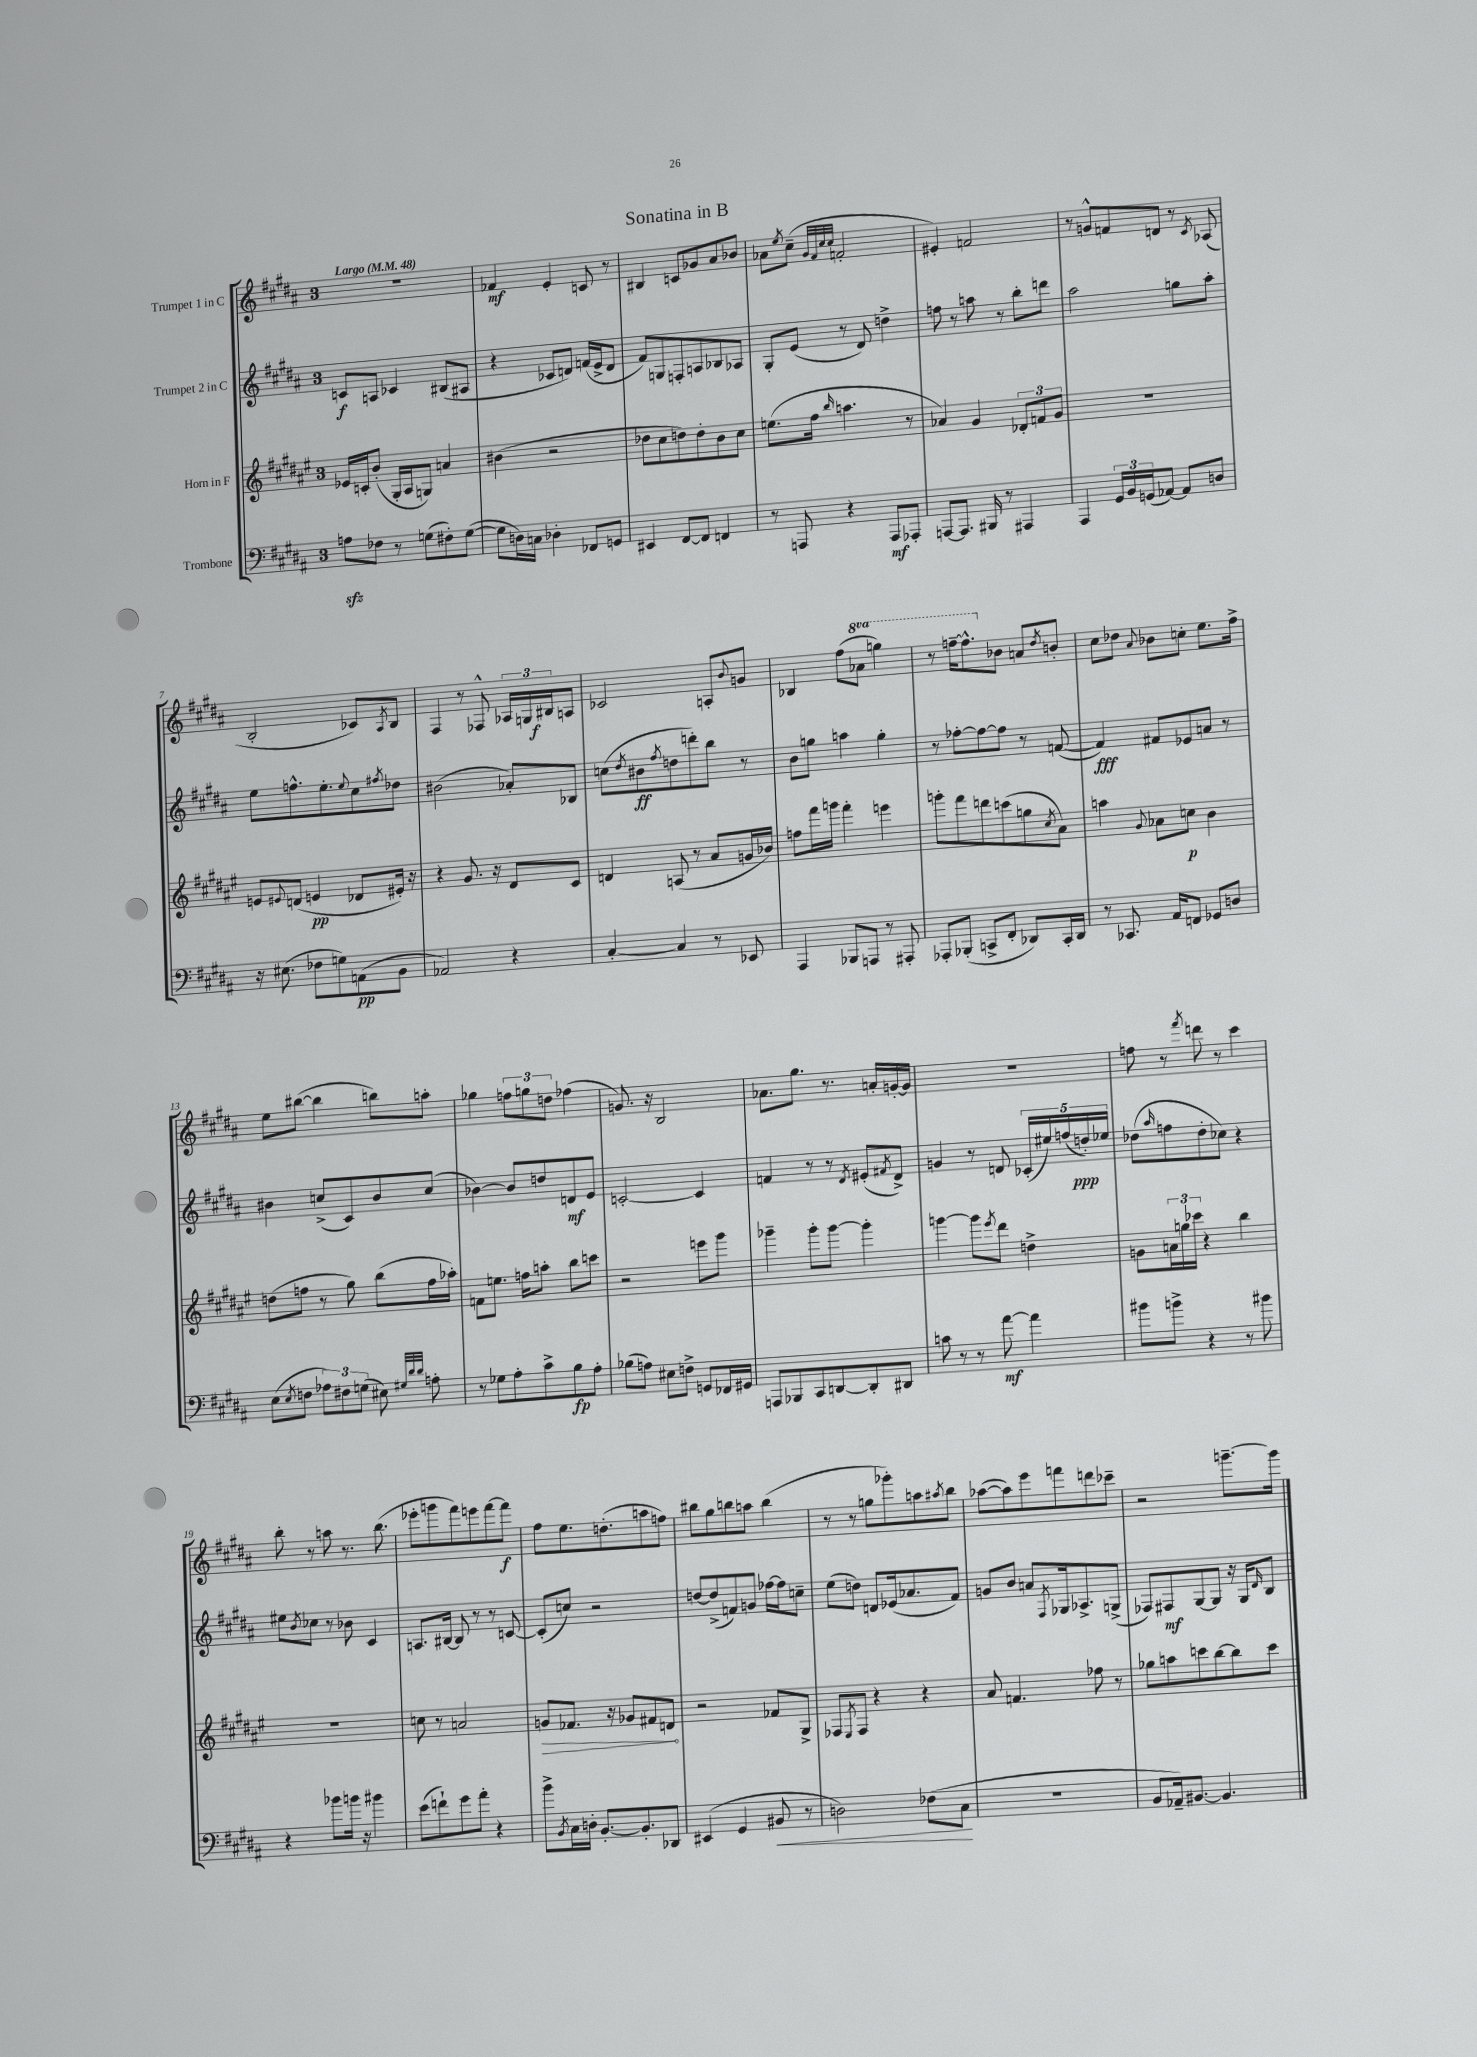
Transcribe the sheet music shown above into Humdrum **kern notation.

**kern	**kern	**kern	**kern
*staff4	*staff3	*staff2	*staff1
*clefF4	*clefG2	*clefG2	*clefG2
*k[f#c#g#d#a#]	*k[f#c#g#d#a#e#]	*k[f#c#g#d#a#]	*k[f#c#g#d#a#]
*M3/4	*M3/4	*M3/4	*M3/4
*MM48	*MM48	*MM48	*MM48
8A\L	16e-/LL	8c/L	2.r
.	16c'/J	.	.
8F-\J	(8b'/J	8A/J	.
8r	16G#'/LL	4c-/	.
.	16A#/J	.	.
(8G\L	8G/J)	.	.
8F#'\)	4a/	(8B#/L	.
([8G\J	.	8A#/J	.
=	=	=	=
8G\]L	(4b#\	4r	4f-/
16D\L)	.	.	.
16C\JJ	.	.	.
4D-'\	2r	8c-/L	4e'/
.	.	8d/J)	.
8FF-/L	.	(16f/LL	8c/
.	.	16e^/J	.
8GG/J	.	8d/J	8r
=	=	=	=
4EE#/	8dd-\L	8f#/L)	4B#/
.	8cc#\	8G/	.
[8FF#/L	8dd\)	8F'/	8c/L
8FF#/]J	8dd'\	8A/	8g-/
4FF/	8b\	8B-/	8a#/
.	8cc#\J	8A-/J	8b-/J
=	=	=	=
8r	(8.ee\L	8G#'/L	8a-\L
.	.	.	8qee/
8AAA/	.	(8e/J	(8cc#~\J
.	16ff#\Jk	.	.
.	.	.	32qqg#/LLL
.	.	.	32qqf#/
.	.	.	32qqcc#/
.	16qqbb/	.	32qqcc#/JJJ
4r	4.aa\	8r	2f'/
.	.	8d#/)	.
8AAA/L	.	4dd^\	.
8AAA-'/J	8r	.	.
=	=	=	=
[8AAA/L	4a-/)	8ff\	4e#'/)
8.AAA/]J	.	8r	.
.	4g#/	8aa\	2f/
16BBB#/	.	.	.
8r	.	8r	.
4AAA#/	12d-'/L	8bb'\L	.
.	12f/	.	.
.	.	8ddd\J	.
.	12g#/J	.	.
=	=	=	=
4AAA#/	2.r	2aa#\	8r
.	.	.	8g^^/L
24GG#/LL	.	.	8f/
24BB/	.	.	.
(24GG/J	.	.	.
[8AA-/J)	.	.	8d/J
8AA-/]L	.	8gg\L	8r
.	.	.	8qc#/
8D/J	.	8aa#'\J	(8A-/
=	=	=	=
16r	8e/L	8ee\L	2B'/
(8.E#\	.	.	.
.	8qqe#/	.	.
.	(8d/J	8.ff^^\	.
8F-\L	4e/	.	.
.	.	8.ee'\	.
8G\)	.	.	.
.	.	8qqee/	.
(8AA\	8d-/L	8cc#\	8c-/L)
.	.	8qff#/	8qA#/
8BB\J	16e#'/Jk)	8dd-\J	8B/J
.	16r	.	.
=	=	=	=
2AA-/)	4r	(2b#\	4F#/
.	8.g#/	.	8r
.	.	.	8F-^^/
.	16r	.	.
4r	8d#/L	8a-'/L)	24A-/LL
.	.	.	24G/
.	.	.	24B#/J
.	8c#/J	8B-/J	8A/J
=	=	=	=
[4C#'/	4d/	(8cc\L	2c-/
.	.	8qdd#/	.
.	.	8b#\	.
.	.	8qff#/	.
4C#/]	(8A/	8dd\	.
.	8r	8ddd'\)	.
8r	8a#/L	8bb\J	8A'/L
.	.	.	8qqb/
8EE-/	16g/L	8r	8g/J
.	16b-/JJ)	.	.
=	=	=	=
4AAA#/	8ff\L	8b\L	4B-/
.	16fff#\L	8gg\J	.
.	16ggg\JJ	.	.
8BBB-/L	4fff#'\	4aa\	(8ff#\L
8AAA/J	.	.	8aa-\J
8r	4eee\	4gg'\	4ggg\)
8AAA#'/	.	.	.
=	=	=	=
8AAA-'/L	8ggg'\L	8r	8r
(8BBB-'/J	8fff#\	[8ff-'\L	[16fff~\LK
.	.	.	8.fff^^\]
8CC^/L	8ddd\	8ff-\_	.
8FF#'/J	(8ccc\	8ff-\]J	8b-\J
8DD-/L)	8gg\	8r	8a/L
.	8qcc#/	.	8qdd#/
16CC'/L	8a#\J)	([8f/	8b'/J
16DD-/JJ	.	.	.
=	=	=	=
8r	4aa\	4f/])	8cc#\L
8.CC-/	.	.	8dd-\J
.	8qqg#/	.	8qqa#/
.	8a-\L	8f#/L	8b-\L
16AA#/LK	.	.	.
8FF/J	8cc\J	8e-/	8cc'\J
8GG-/L	4b\	8a/J	8.ee\L
8D/J	.	8r	.
.	.	.	16ff#^\Jk
=	=	=	=
(8E\L	(8dd\L	4b#\	8ee\L
8qE/	.	.	.
8F\J	8ff\J	.	([8bb#\J
12A-\L)	8r	(8cc^/L	4bb#\]
12F#\	.	.	.
.	8gg#\)	8c#/)	.
(12G\J	.	.	.
8E#\)	(8bb\L	8b#/	8bb\L)
32qqG#/LLL	.	.	.
32qqd#/	.	.	.
32qqd#/JJJ	.	.	.
8A'\	16ff\L	(8cc/J	8aa'\J
.	16aa-'\JJ)	.	.
=	=	=	=
8r	8f\L	[4b-\)	4gg-\
8G-\L	8.ee\J	.	.
8A#'\	.	8b-/]L	12ff\L
.	16ff\LK	.	.
.	.	.	12gg\
8c#^\	8aa'\J	8dd/	.
.	.	.	12dd\J
8B\	8bb\L	8d/	(4ff-\
8A#'\J	8ccc\J	8e/J	.
=	=	=	=
(8B-\L	2r	[2c'/	8.g/)
8A\J)	.	.	.
.	.	.	16r
8E#\L	.	.	2B/
8F^\J	.	.	.
8GG/L	8eee\L	4c/]	.
16FF-/L	8ggg#\J	.	.
16GG#/JJ	.	.	.
=	=	=	=
8AAA/L	4ggg-~\	4f/	8.a-\L
8BBB-/	.	.	.
.	.	.	8.gg#\J
8CC#/	8ggg-'\L	8r	.
[8DD/	[8ggg-\J	8r	8.r
.	.	8qd#/	.
8DD'/]	4ggg-'\]	(8e#'/L	.
.	.	.	16a'/LL
.	.	8qf#/	.
8DD#/J	.	8d#^/J)	[16g'/
.	.	.	16g/]JJ
=	=	=	=
8c\	[4ggg\	4g/	2.r
8r	.	.	.
8r	8ggg\]L	8r	.
.	8qeee#/	.	.
[8a#\	8ddd#\J	8d/	.
4a#\]	4dd^\	(20c-'/LL	.
.	.	20ee#/)	.
.	.	(20ff/	.
.	.	20dd'/)	.
.	.	20ee-/JJ	.
=	=	=	=
8b#\L	8g\L	(8dd-\L	8ff\
.	.	16qqaa#/	.
8b^\J	24a\L	8ff\	8r
.	24gg\	.	.
.	24ccc-\JJ	.	.
.	.	.	8qfff#/
4r	4r	8dd-'\	8ddd\
.	.	8cc-\J)	8r
8r	4bb\	4r	4ccc#\
8b#\	.	.	.
=	=	=	=
4r	2.r	8ee#\L	8bb'\
.	.	8qb/	.
.	.	8cc-\J	8r
8b-\L	.	8r	8aa\
16b\Jk	.	8b-\	8.r
16r	.	.	.
4b#\	.	4c#/	.
.	.	.	(8.bb\
=	=	=	=
(8e\L	8cc\	8.A/L	8eee-'\L
8f`\)	8r	.	8ggg\
.	.	[16B#/Jk	.
8g#\	2a/	8B#/]	8fff#\)
8a#'\J	.	8r	8eee\
4r	.	8r	[8fff#\
.	.	[8c/	8fff#\]J
=	=	=	=
8b^\L	8g/L	(8c'/]L	8ff#\L
8qBB/	.	.	.
16C#\L	8.f-/J	8cc/J)	8.ee\
16D'\JJ	.	.	.
[8.BB'/L	.	2r	.
.	16r	.	(8.dd'\
.	8g-/L	.	.
8.BB'/]	.	.	.
.	8f#/	.	8aa\
8DD-/J	8d/J	.	8ff\J)
=	=	=	=
(4EE#/	2r	[8dd/L	8bb#\L
.	.	(8dd^/]	8gg#\
4GG#/	.	8f/)	8bb\
.	.	8g/J	8aa\J
8BB#/	8f-/L	[16ff-\LL	(4bb\
.	.	16ff-\]J	.
8r	8G#^/J	8cc~\J	.
=	=	=	=
2D\)	8F-/L	(8ee\L	8r
.	8qE#/	.	.
.	8F-/J	8dd\J)	8r
.	4r	8d/L	8gg\L
.	.	(16e-/k	8ggg-'\)
.	.	8.a-/	.
(8F-\L	4r	.	8aa\
.	.	.	8qaa#/
8C#\J	.	8f#/J)	8bb\J
=	=	=	=
2.r	8a#/	8g/L	([8aa-\L
.	4.f/	8b/J	8aa-\])
.	.	8a/L	8eee\
.	.	8qF#/	.
.	.	16G-/k	8fff\
.	.	8.A-^/	.
.	8ff-\	.	8ddd\
.	8r	(8G^/J	8ccc-~\J
=	=	=	=
8BB/L	8gg-\L	8F-/L)	2r
16AA-~/k)	8aa\	8F#/	.
[8.BB#/J	.	.	.
.	8ccc\	[8G#/	.
4.BB#/]	[8bb\	8G#/]J	.
.	8bb\]	16r	[8.ggg~\L
.	.	16G#/LK	.
.	.	16qqd#/	.
.	8ccc\J	8B/J	.
.	.	.	16ggg\]Jk
==	==	==	==
*-	*-	*-	*-
